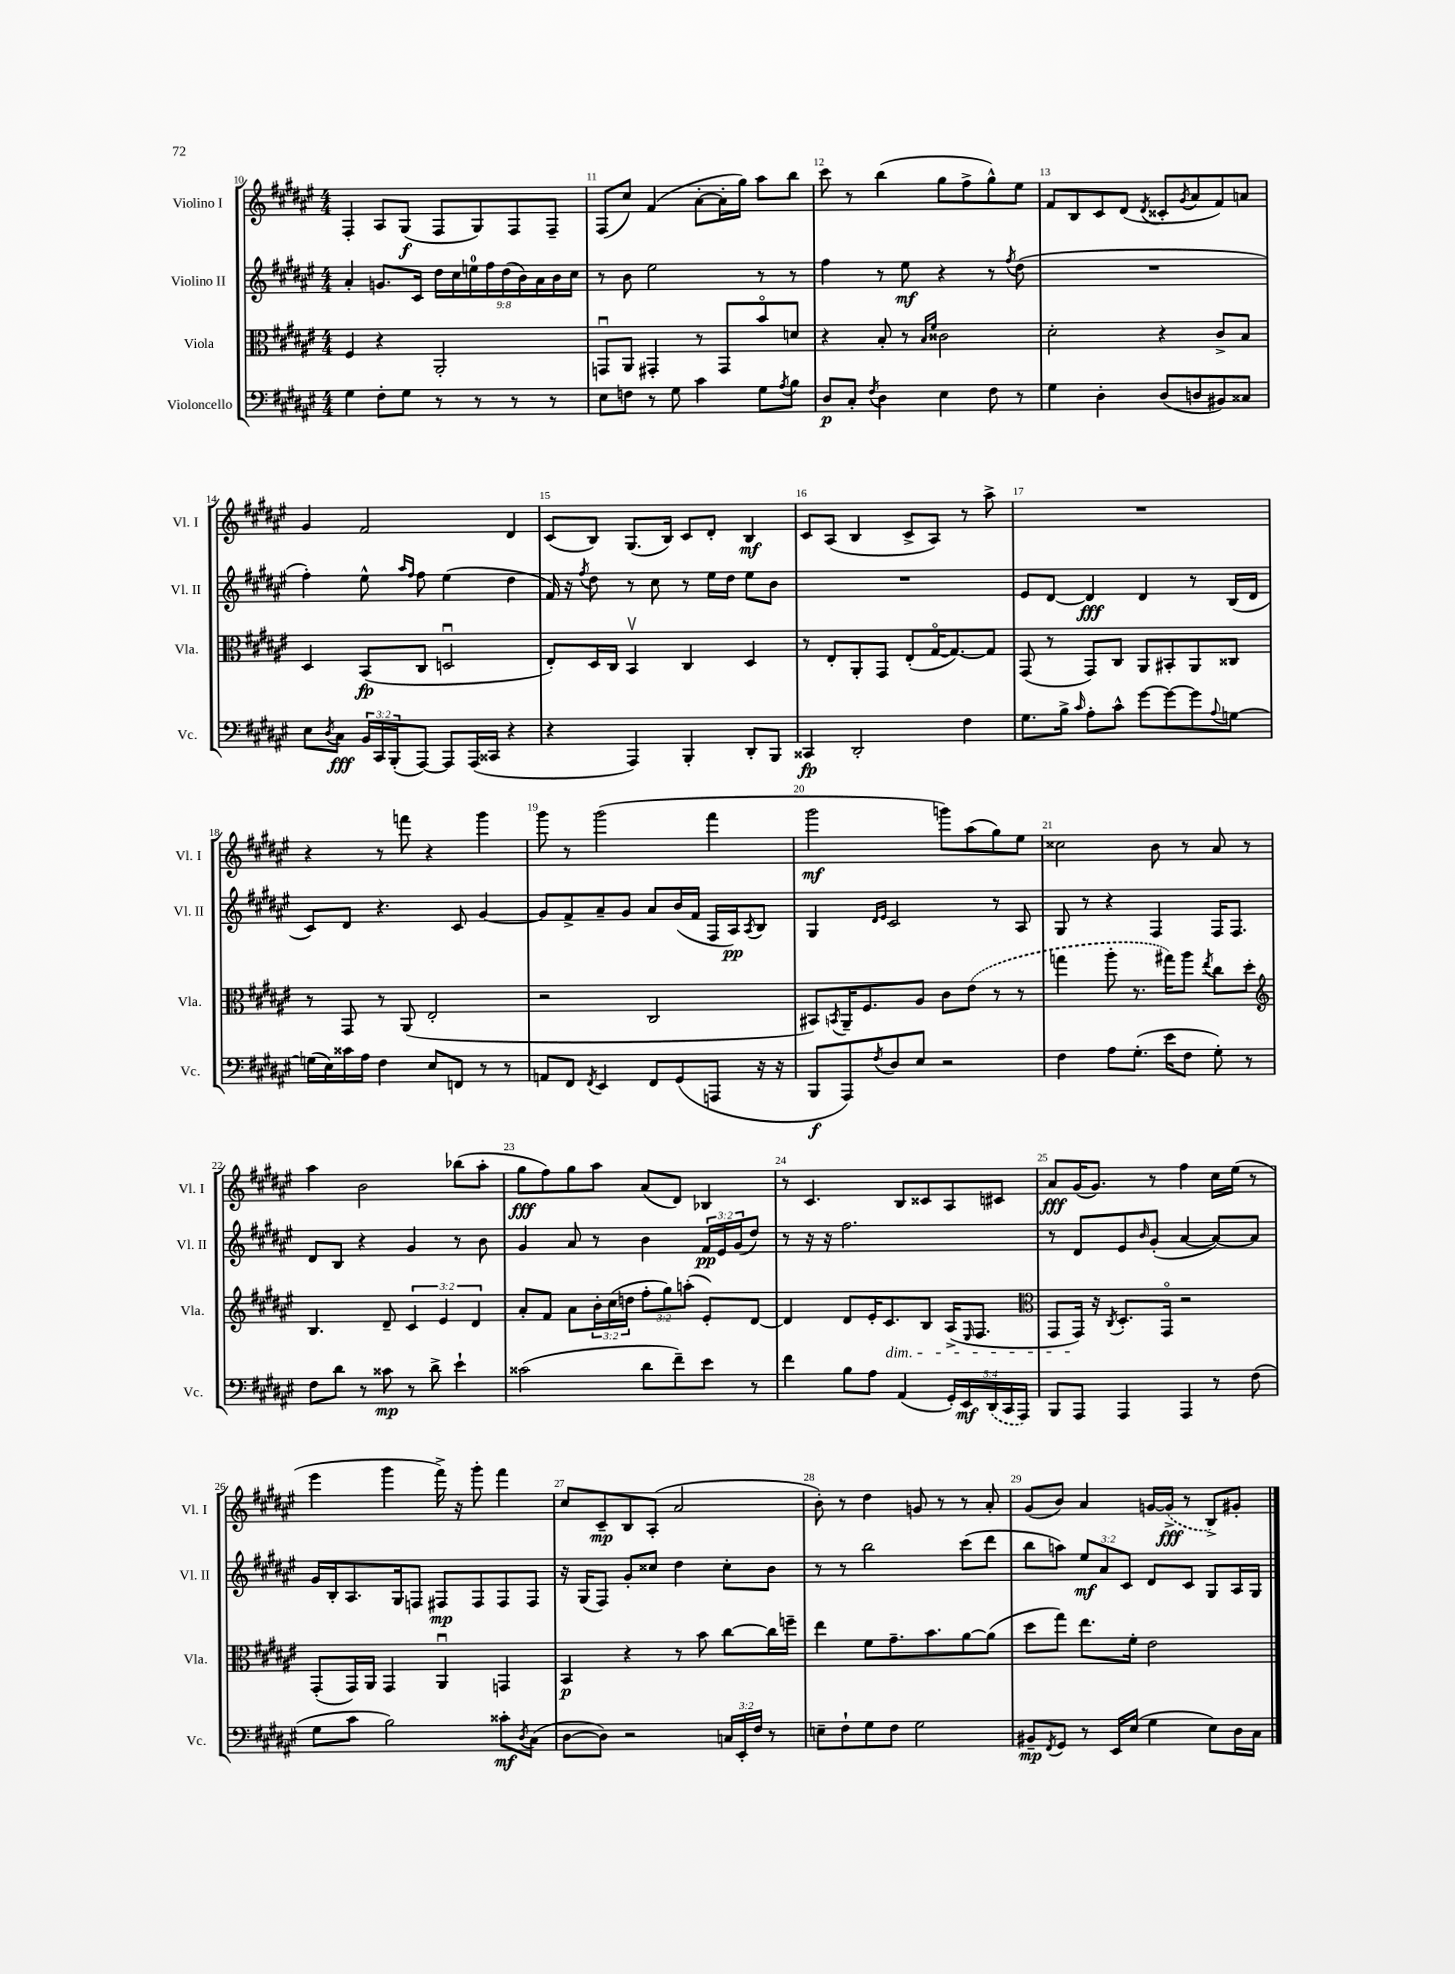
<<
\new StaffGroup <<
\new Staff = "s0" \with { instrumentName = "Violino I" shortInstrumentName = "Vl. I" } {
    \clef treble \key fis \major \numericTimeSignature \time 4/4
    fis4-. ais8 gis8\f( fis8 gis8) fis8 fis8-- |
    fis8( cis''8) fis'4( ais'8~-. ais'16-. gis''16) ais''8 b''8 |
    cis'''8 r8 b''4( gis''8 fis''8-> gis''8-^) eis''8 |
    fis'8 b8 cis'8 dis'8( \acciaccatura { dis'8 } cisis'8-. \acciaccatura { gis'8 } ais'8 fis'8) a'8 |
    gis'4 fis'2 dis'4 |
    cis'8( b8) gis8.( b16) cis'8 dis'8-. b4\mf |
    cis'8 ais8( b4 cis'8-> ais8) r8 ais''8-> |
    R1 |
    r4 r8 f'''8 r4 gis'''4 |
    gis'''8 r8 gis'''2( fis'''4 |
    gis'''2\mf g'''8) ais''8( gis''8) eis''8 |
    cisis''2 b'8 r8 ais'8 r8 |
    ais''4 b'2 bes''8( ais''8-. |
    gis''8\fff fis''8) gis''8 ais''8 ais'8( dis'8) bes4 |
    r8 cis'4. b8 cisis'8 ais8 cis'8 |
    ais'8\fff gis'16( gis'8.) r8 fis''4 cis''16 eis''16( r8 |
    eis'''4 gis'''4 fis'''16->) r16 gis'''8-. fis'''4 |
    cis''8 cis'8--\mp b8 ais8-.( ais'2 |
    b'8-.) r8 dis''4 g'8 r8 r8 ais'8-. |
    gis'8( b'8) ais'4 g'16~ \once \slurDashed g'16->\fff( r8 b8->) gis'8-. \bar "|." |
}
\new Staff = "s1" \with { instrumentName = "Violino II" shortInstrumentName = "Vl. II" } {
    \clef treble \key fis \major \numericTimeSignature \time 4/4 \override Staff.TupletNumber.text = #tuplet-number::calc-fraction-text
    ais'4-. g'8. cis'16 \tuplet 9/8 { dis''16 cis''16 e''16-0 fis''16 dis''16( b'16) ais'16 b'16 cis''16 } |
    r8 b'8 eis''2 r8 r8 |
    fis''4 r8 eis''8\mf r4 r8 \acciaccatura { fis''8 } dis''8( |
    R1 |
    fis''4-.) eis''8-^ \grace { ais''16 fis''16 } fis''8 eis''4( dis''4 |
    fis'16) r16 \acciaccatura { fis''8 } dis''8 r8 cis''8 r8 eis''16 dis''16 eis''8 b'8 |
    R1 |
    eis'8 dis'8~ dis'4\fff dis'4 r8 b16( dis'16 |
    cis'8) dis'8 r4. cis'8 gis'4~ |
    gis'8 fis'8-> ais'8-- gis'8 ais'8 b'16( fis'16 fis16 ais16\pp) \acciaccatura { ais8 } b8 |
    gis4 \grace { dis'16 eis'16 } cis'2 r8 ais8 |
    gis8 r8 r4 fis4 fis16 fis8. |
    dis'8 b8 r4 gis'4 r8 b'8 |
    gis'4 ais'8 r8 b'4 \tuplet 3/2 { fis'16\pp eis'16 gis'16( } dis''8) |
    r8 r16 r16 fis''2. |
    r8 dis'8 eis'8 \grace { b'16 } gis'8-.( ais'4~ ais'8~) ais'8 |
    gis'16 b16-. ais8. gis16 f8 fis8\mp fis8 fis8 fis8 |
    r16 gis16( fis8) gis'8-. cisis''8 dis''4 cisis''8-. b'8 |
    r8 r8 b''2 cis'''8( dis'''8 |
    b''8 a''8) \tuplet 3/2 { eis''8\mf ais'8 cis'8 } dis'8 cis'8 gis8 ais16 gis16 \bar "|." |
}
\new Staff = "s2" \with { instrumentName = "Viola" shortInstrumentName = "Vla." } {
    \clef alto \key fis \major \numericTimeSignature \time 4/4 \override Staff.TupletNumber.text = #tuplet-number::calc-fraction-text
    fis4 r4 ais,2-. |
    g,8\downbow ais,8 gis,4-. r8 gis,8 b'8\flageolet d'8 |
    r4 b8-. r8 \grace { b16 fis'16 } cisis'2 |
    dis'2-. r4 cis'8-> b8 |
    dis4 b,8\fp( cis8 d2\downbow |
    eis8-.) dis16 cis16 b,4\upbow cis4 dis4 |
    r8 eis8-. ais,8-. gis,8 eis8-.( gis16~\flageolet gis8.~) gis8 |
    gis,8( r8 gis,8) cis8 ais,8 bis,8-. ais,8 cisis8 |
    r8 gis,8 r8 ais,8( eis2-. |
    r2 cis2 |
    bis,8) \acciaccatura { b,8 } ais,16-- fis8. ais8 cis'8 \once \slurDashed eis'8( r8 r8 |
    g''4 ais''8-. r8. gis''16) ais''8 \acciaccatura { eis''8 } cis''8 dis''8-. |
    \clef treble b4. dis'8-- \tuplet 3/2 { cis'4 eis'4 dis'4 } |
    ais'8-. fis'8 ais'8 \tuplet 3/2 { b'16-. cis''16( d''16 } \tuplet 3/2 { fis''8-. gis''8) a''8-.( } eis'8-.) dis'8~ |
    dis'4 dis'8 eis'16-. cis'8.\dim b8 ais16->( \grace { eis16 } fis8. |
    \clef alto gis,8 gis,16\!) r16 \acciaccatura { cis8 } dis8.-. gis,16\flageolet r2 |
    gis,8-.( gis,16) ais,16 gis,4 ais,4\downbow g,4 |
    b,4\p r4 r8 b'8 cis''8~ cis''16 f''16-- |
    eis''4 fis'8 gis'8.-- b'8. ais'8~ ais'8( |
    dis''8 gis''8) eis''8. fis'16-. eis'2 \bar "|." |
}
\new Staff = "s3" \with { instrumentName = "Violoncello" shortInstrumentName = "Vc." } {
    \clef bass \key fis \major \numericTimeSignature \time 4/4 \override Staff.TupletNumber.text = #tuplet-number::calc-fraction-text
    gis4 fis8-. gis8 r8 r8 r8 r8 |
    eis8 f8 r8 gis8 cis'4 gis8 \acciaccatura { ais8 } b8 |
    dis8\p cis8-. \acciaccatura { fis8 } dis4 eis4 fis8 r8 |
    gis4 dis4-. dis8( d8 bis,8) cisis8 |
    eis8 \acciaccatura { dis8 } cis8\fff \tuplet 3/2 { b,16 cis,16 b,,16-.( } ais,,8~) ais,,8 ais,,16( cisis,16 r4 |
    r4 ais,,4) b,,4-. dis,8-. b,,8 |
    cisis,4\fp dis,2-. fis4 |
    gis8. b16-> \grace { cis'16 } ais8-. cis'8-^ gis'8~ gis'8~ gis'8 \appoggiatura { ais8 } g8~ |
    g16( eis16) cisis'16 ais16 fis4 eis8 f,8 r8 r8 |
    a,8 fis,8 \acciaccatura { fis,8 } eis,4 fis,8 gis,8( a,,8 r16 r16 |
    b,,8\f ais,,8) \acciaccatura { fis8 } dis8 eis8 r2 |
    fis4 ais8 gis8.-.( eis'16 fis8 gis8-.) r8 |
    fis8 dis'8 r8 cisis'8\mp r8 dis'8-> eis'4-! |
    cisis'2( dis'8 fis'8--) eis'8 r8 |
    fis'4 b8 ais8 ais,4( \tuplet 5/4 { gis,16-.) eis,16\mf \once \slurDashed dis,16( cis,16 ais,,16) } |
    b,,8 ais,,8 ais,,4 ais,,4 r8 fis8( |
    gis8 cis'8 b2) cisis'8-.\mf \acciaccatura { dis8 } cis8( |
    dis8~ dis8) r2 \tuplet 3/2 { c16 eis,16-. fis16 } r8 |
    e8-- fis8-! gis8 fis8 gis2 |
    bis,8--\mp \acciaccatura { fis,8 } gis,8 r8 eis,16 eis16( gis4 eis8) dis16 cis16 \bar "|." |
}
>>
>>
\layout { \context { \Score currentBarNumber = #10 \override BarNumber.break-visibility = ##(#f #t #t) barNumberVisibility = #all-bar-numbers-visible } }
